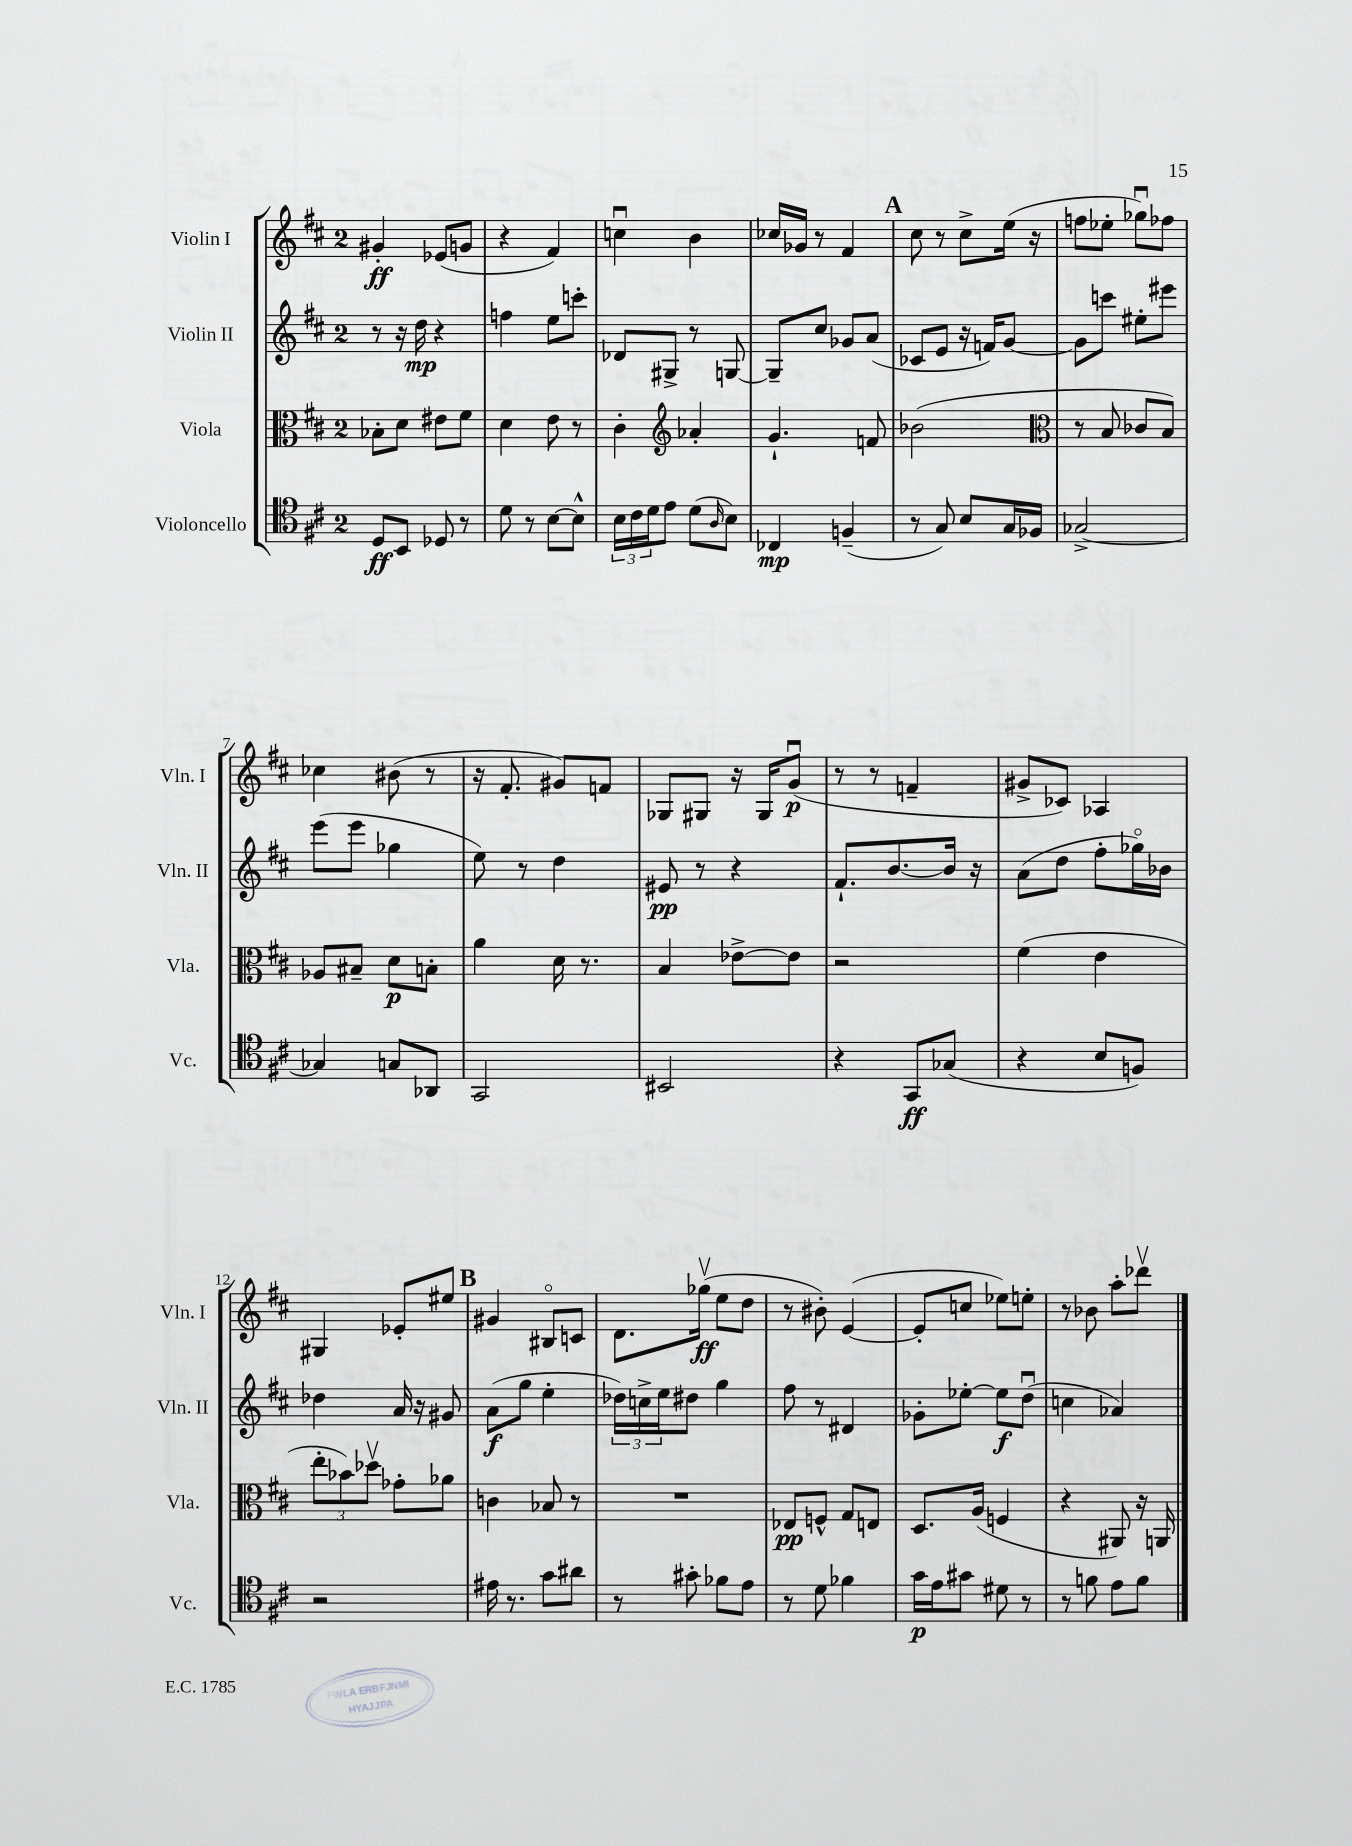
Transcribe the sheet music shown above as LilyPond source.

<<
\new StaffGroup <<
\new Staff = "s0" \with { instrumentName = "Violin I" shortInstrumentName = "Vln. I" } {
    \clef treble \key d \major \once \override Staff.TimeSignature.style = #'single-digit \time 2/4
    gis'4-.\ff ees'8( g'8 |
    r4 fis'4) |
    c''4\downbow b'4 |
    ces''16 ges'16 r8 fis'4 |
    \mark \markup { \bold "A" } cis''8 r8 cis''8-> e''16( r16 |
    f''8 ees''8-. ges''8\downbow) fes''8 |
    ces''4 bis'8( r8 |
    r16 fis'8.-. gis'8) f'8 |
    ges8 gis8 r16 gis16 g'8\downbow\p( |
    r8 r8 f'4-- |
    gis'8-> ces'8) aes4 |
    gis4 ees'8-. eis''8 |
    \mark \markup { \bold "B" } gis'4 bis8\flageolet c'8 |
    d'8. ges''16\upbow\ff( e''8 d''8 |
    r8 bis'8-.) e'4~( |
    e'8-. c''8 ees''8) e''8-. |
    r8 bes'8 a''8-. des'''8\upbow \bar "|." |
}
\new Staff = "s1" \with { instrumentName = "Violin II" shortInstrumentName = "Vln. II" } {
    \clef treble \key d \major \once \override Staff.TimeSignature.style = #'single-digit \time 2/4
    r8 r16 d''16\mp r4 |
    f''4 e''8 c'''8-. |
    des'8 gis8-> r8 g8~ |
    g8-- cis''8 ges'8 a'8( |
    \mark \markup { \bold "A" } ces'8 e'8 r16 f'16) g'8~ |
    g'8 c'''8 eis''8-. eis'''8 |
    e'''8( e'''8 ges''4 |
    e''8) r8 d''4 |
    eis'8\pp r8 r4 |
    fis'8.-! b'8.~ b'16 r16 |
    a'8( d''8 fis''8-. ges''16\flageolet) bes'16 |
    des''4 a'16 r16 gis'8 |
    \mark \markup { \bold "B" } a'8\f( g''8 e''4-. |
    \tuplet 3/2 { des''16) c''16-> e''16 } dis''8 g''4 |
    fis''8 r8 dis'4 |
    ges'8-. ees''8~-. ees''8\f d''8\downbow( |
    c''4 aes'4) \bar "|." |
}
\new Staff = "s2" \with { instrumentName = "Viola" shortInstrumentName = "Vla." } {
    \clef alto \key d \major \once \override Staff.TimeSignature.style = #'single-digit \time 2/4
    bes8-. d'8 eis'8 fis'8 |
    d'4 e'8 r8 |
    cis'4-. \clef treble aes'4-. |
    g'4.-! f'8 |
    \mark \markup { \bold "A" } bes'2( |
    \clef alto r8 b8 ces'8 b8) |
    aes8 bis8-- d'8\p b8-. |
    a'4 d'16 r8. |
    b4 ees'8~-> ees'8 |
    r2 |
    fis'4( e'4 |
    \tuplet 3/2 { e''8-. bes'8) des''8\upbow } ges'8-. aes'8 |
    \mark \markup { \bold "B" } c'4 bes8 r8 |
    R2 |
    ees8\pp f8-^ g8 e8 |
    d8. a16( f4 |
    r4 ais,8) r16 a,16 \bar "|." |
}
\new Staff = "s3" \with { instrumentName = "Violoncello" shortInstrumentName = "Vc." } {
    \clef tenor \key d \major \once \override Staff.TimeSignature.style = #'single-digit \time 2/4
    d8\ff b,8 des8 r8 |
    d'8 r8 b8~ b8-^ |
    \tuplet 3/2 { b16 cis'16 d'16 } e'8 d'8( \grace { a16 } b8) |
    ces4\mp f4--( |
    \mark \markup { \bold "A" } r8 g8) b8 g16 fes16 |
    ges2~-> |
    ges4 g8 aes,8 |
    g,2 |
    bis,2 |
    r4 g,8\ff ges8( |
    r4 b8 f8) |
    r2 |
    \mark \markup { \bold "B" } eis'16 r8. g'8 ais'8 |
    r8 gis'8-. fes'8 e'8 |
    r8 d'8 fes'4 |
    g'16\p e'16 gis'8 dis'8 r8 |
    r8 f'8 e'8 f'8 \bar "|." |
}
>>
>>
